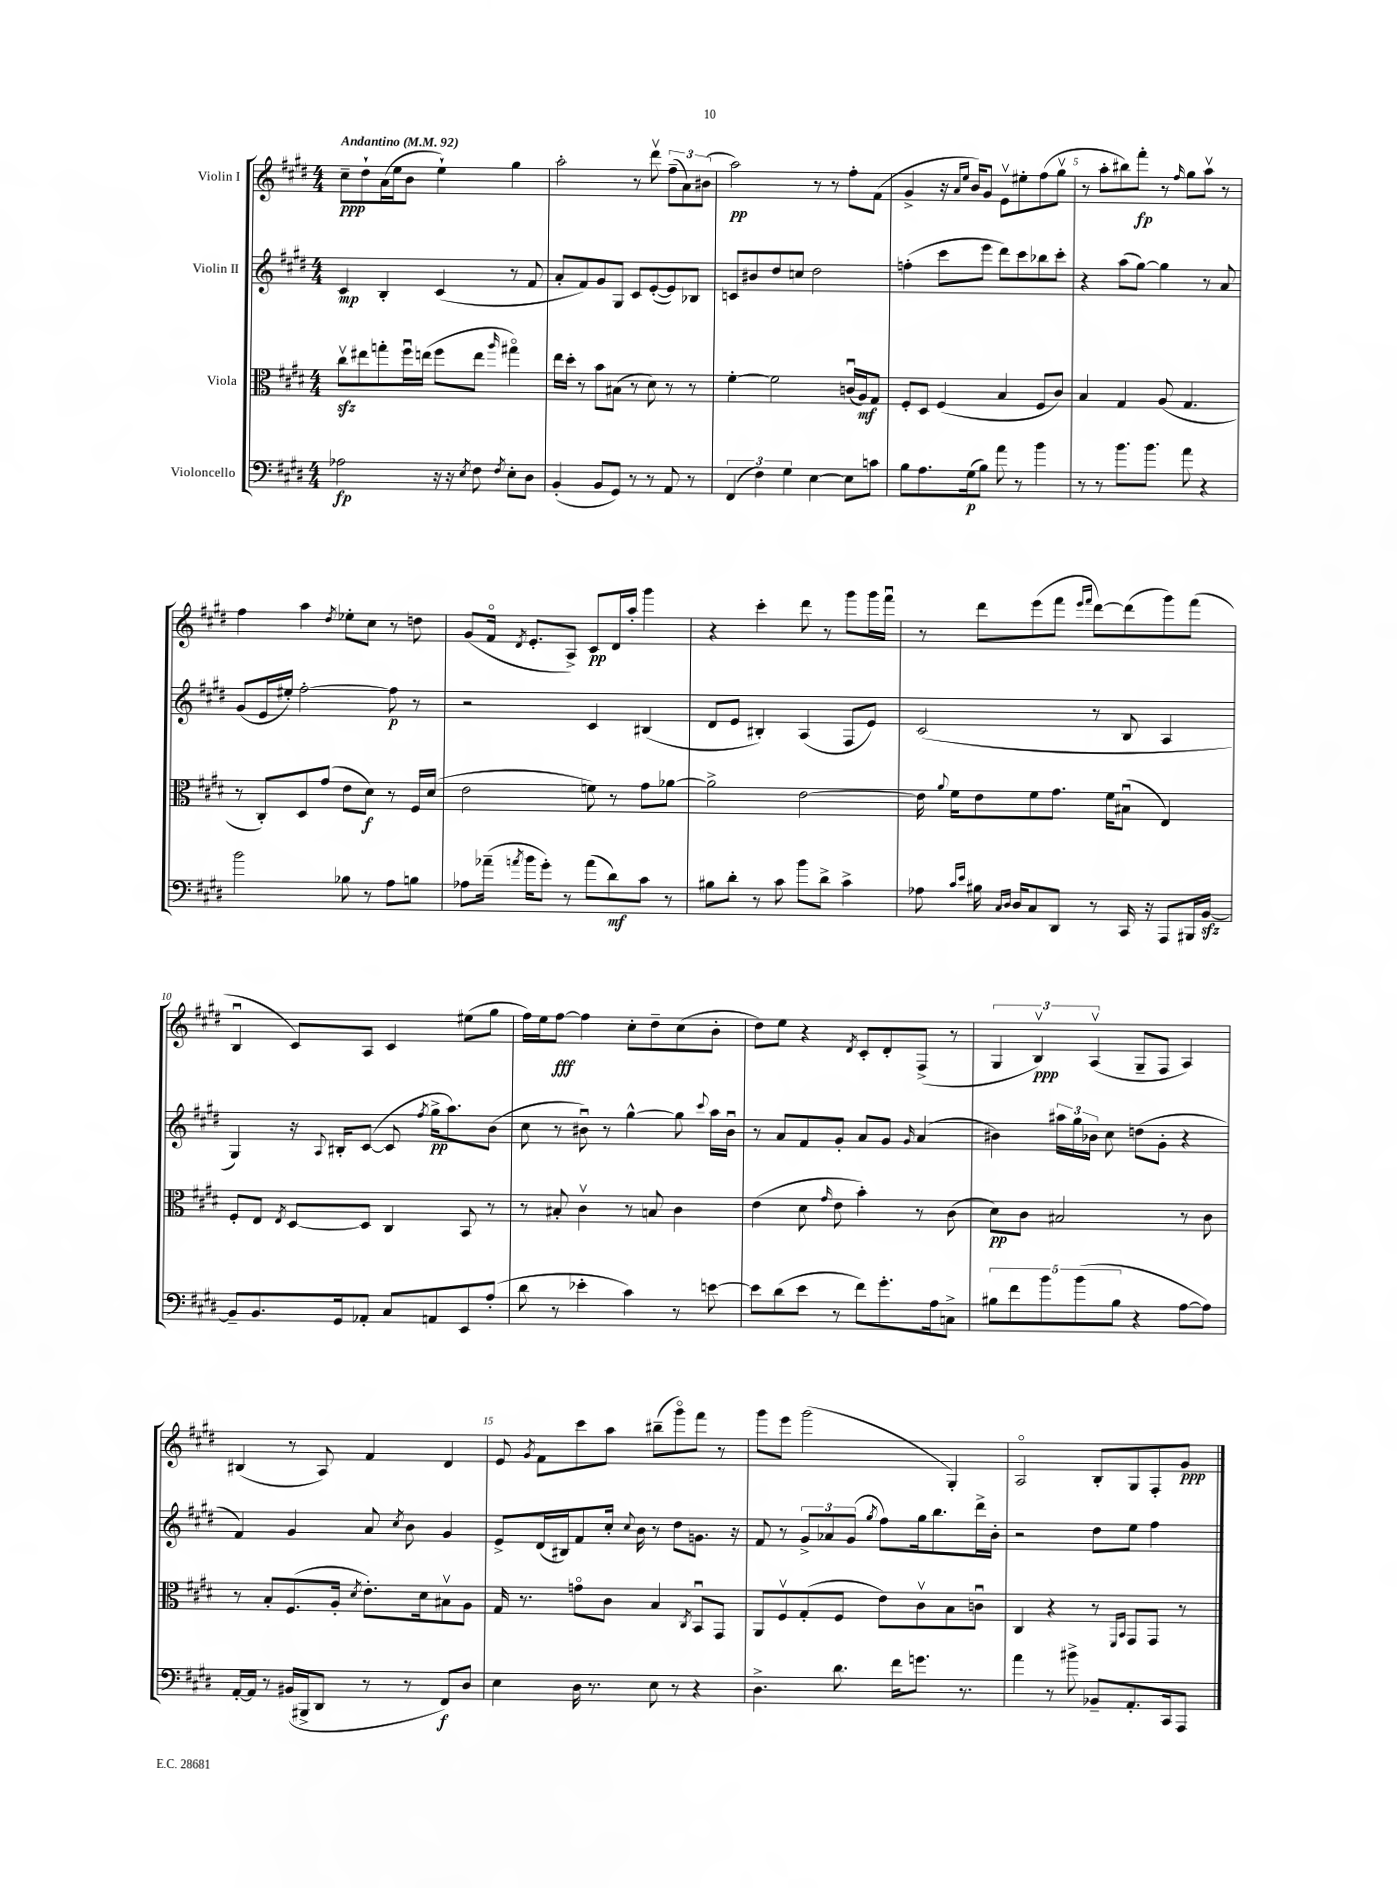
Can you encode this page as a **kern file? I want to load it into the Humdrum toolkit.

**kern	**kern	**kern	**kern
*staff4	*staff3	*staff2	*staff1
*clefF4	*clefC3	*clefG2	*clefG2
*k[f#c#g#d#]	*k[f#c#g#d#]	*k[f#c#g#d#]	*k[f#c#g#d#]
*M4/4	*M4/4	*M4/4	*M4/4
*MM92	*MM92	*MM92	*MM92
2A-	8cc#v	4c#	8cc#~
.	8ee#	.	8dd#`
.	8gg'	4B'	(16a
.	.	.	16ee
.	16ff#u	.	8b
.	(16ee	.	.
16r	8ff#	(4c#	4ee`)
16r	.	.	.
8qE	.	.	.
8F#	8ee	.	.
8qF#	16qqaa	.	.
8E'	4gg#o)	8r	4gg#
8D#	.	8f#	.
=	=	=	=
(4BB'	16ee	8a'	2aa'
.	16dd#'	.	.
.	8r	8f#)	.
8BB	8b	8g#	.
8GG#)	(8B#	8G#	.
8r	8r	8c#	8r
8r	8d#)	([8e'	8ddd#v
8AA	8r	8e])	(12ff#~
.	.	.	12a)
8r	8r	8B-	.
.	.	.	(12b#
=	=	=	=
(6FF#	[4f#'	8c	2aa)
.	.	8b#	.
6F#)	.	.	.
.	2f#]	8dd#	.
6G#	.	.	.
.	.	8cc	.
[4E	.	2dd#	8r
.	.	.	8r
8E]	(16cu	.	8ff#'
.	16A)	.	.
8c	8G#	.	(8f#
=	=	=	=
8B	8F#'	(4ff'	4g#^
8.A	8D#	.	.
.	(4F#	8ccc#	16r
.	.	.	16qqa
.	.	.	16qqee
(16G#	.	.	16b)
8B)	.	8eee	8g#
8a	4B	8ddd#)	8ev
8r	.	8ccc#	8ee#'
4b	8F#	8bb-	(8ff#
.	8c#)	8ccc#'	8gg#v
=	=	=	=
8r	4B	4r	8r
8r	.	.	8aa'
8.b	4G#	(8aa	8bb#)
.	.	[8gg#)	8fff#'
8.b	.	.	.
.	(8A	4gg#]	8r
.	.	.	16qqff#
8a	4.G#	.	8gg#
4r	.	8r	8aav
.	.	8a	8r
=	=	=	=
2b	8r	(8g#	4ff#
.	8C#')	16e	.
.	.	16ee#')	.
.	8D#	[2ff#'	4aa
.	(8g#	.	.
.	.	.	8qdd#
8B-	8e	.	8ee-'
8r	8d#)	.	8cc#
8A	8r	8ff#]	8r
8B	16F#	8r	8dd
.	(16d#	.	.
=	=	=	=
8A-	2e	2r	(8g#
(16a-~	.	.	16f#o
8qa	.	.	8qd#
16b	.	.	8.e'
8g#')	.	.	.
8r	.	.	8A^)
(8a	8f)	4c#	8c#
8d#)	8r	.	16d#
.	.	.	16aa'
8c#	8g#	(4B#	4ggg#
8r	[8a-	.	.
=	=	=	=
8B#	2a-^]	8d#	4r
8d#'	.	8e	.
8r	.	4B#')	4ccc#'
8c#	.	.	.
8b	[2e	(4A	8ddd#
8d#^	.	.	8r
4c#^	.	8F#	8ggg#
.	.	8e)	16ggg#
.	.	.	16fff#u
=	=	=	=
8A-	16e]	(2c#	8r
.	8qqa	.	.
.	16f#	.	.
16qqc#	.	.	.
16qqe	.	.	.
16B#	8e	.	8ddd#
16qqC#	.	.	.
16qqD#	.	.	.
16D#	.	.	.
8C#	8f#	.	(8eee
8DD#	8.g#	.	8fff#
.	.	.	16qqeee
.	.	.	16qqfff#
8r	.	8r	[8ddd#)
.	16f#	.	.
16CC#	(8B#u	8B	(8ddd#]
16r	.	.	.
8AAA	4E)	4A	8ggg#)
16BBB#	.	.	(8fff#
[16BB	.	.	.
=	=	=	=
8BB~]	8F#'	4G#)	4Bu
8.BB	8E	.	.
.	8qE	.	.
.	[8D#	16r	8c#)
.	.	8qqA	.
16GG#	.	16B#'	.
8AA-'	8D#]	([8c#	8A
8C#	4C#	8c#]	4c#
.	.	8qff#	.
8AA	.	16gg#^	.
.	.	8.aa)	.
8EE	8BB	.	(8ee#
(8A'	8r	(8b	8gg#
=	=	=	=
8d#	8r	8cc#	16ff#)
.	.	.	16ee
8r	8B#'	8r	[8ff#
4e-'	4c#v	8b#u)	4ff#]
.	.	8r	.
4c#)	8r	[4gg#^^	8cc#'
.	8B	.	8dd#~
8r	4c#	8gg#]	(8cc#
.	.	8qqccc#	.
[8e	.	16aa	8b'
.	.	16b#u	.
=	=	=	=
8e]	(4e	8r	8dd#)
(8d#	.	8a	8ee
8e	8d#	8f#	4r
.	16qqg#	.	.
8r	8e	8g#'	.
.	.	.	8qd#
8f#)	4b')	8a	8c#'
8.g#'	.	8g#	8d#'
.	.	16qqg#	.
.	8r	(4a	(8F#^
16A	.	.	.
8C^	(8c#	.	8r
=	=	=	=
10B#	8d#)	4b#)	6G#
10f#	.	.	.
.	8c#	.	.
.	.	.	6Bv)
10b	.	.	.
.	2B#	24aa#	.
.	.	24gg#	.
(10b	.	.	.
.	.	24b-	(6Av
.	.	8cc#	.
10B#	.	.	.
4r	.	(8dd	8G#~
.	.	8g#'	8F#
[8A	8r	4r	4A)
8A])	8c#	.	.
=	=	=	=
[16AA'	8r	4f#)	(4B#
16AA]	.	.	.
8r	8B'	.	.
(16BB#	(8.F#	4g#	8r
16BBB#^	.	.	.
8DD#	.	.	8A)
.	16A'	.	.
.	8qd#	.	.
8r	8.e')	8a	4f#
.	.	8qcc#	.
8r	.	8b	.
.	16d#	.	.
8FF#)	8B#v	4g#	4d#
8D#	8A	.	.
=	=	=	=
4E	16G#	8e^	8e
.	8.r	.	.
.	.	.	8qg#
.	.	(16d#	8f#
.	.	16B#)	.
16D#	8go	8f#	8ccc#
8.r	.	.	.
.	8c#	16cc#'	8aa
.	.	8qqcc#	.
.	.	16b	.
8E	4B	8r	(8bb#~
8r	.	8dd#	8ggg#o)
.	8qC#	.	.
4r	8BBu	8.g	8fff#
.	8GG#	.	8r
.	.	16r	.
=	=	=	=
4.D#^	8AA	8f#	8ggg#
.	8F#v	8r	8eee
.	(8G#'	12g#^	(2ggg#
.	.	12a-	.
8.d#	8F#	.	.
.	.	(12g#	.
.	.	8qgg#	.
.	8e)	8ff#)	.
16f#	.	.	.
8.g	8c#v	16gg#	.
.	.	8.bb	.
.	8B	.	4G#')
8.r	.	.	.
.	8cu	16ddd#^	.
.	.	16b'	.
=	=	=	=
4a	4C#	2r	2Ao
8r	4r	.	.
8b#^	.	.	.
8BB-~	8r	8dd#	8B'
.	16qqFF#	.	.
.	16qqBB	.	.
8.AA'	8GG#	8ee	8G#
.	8GG#	4ff#	8F#'
16CC#	.	.	.
8AAA	8r	.	8g#
==	==	==	==
*-	*-	*-	*-
